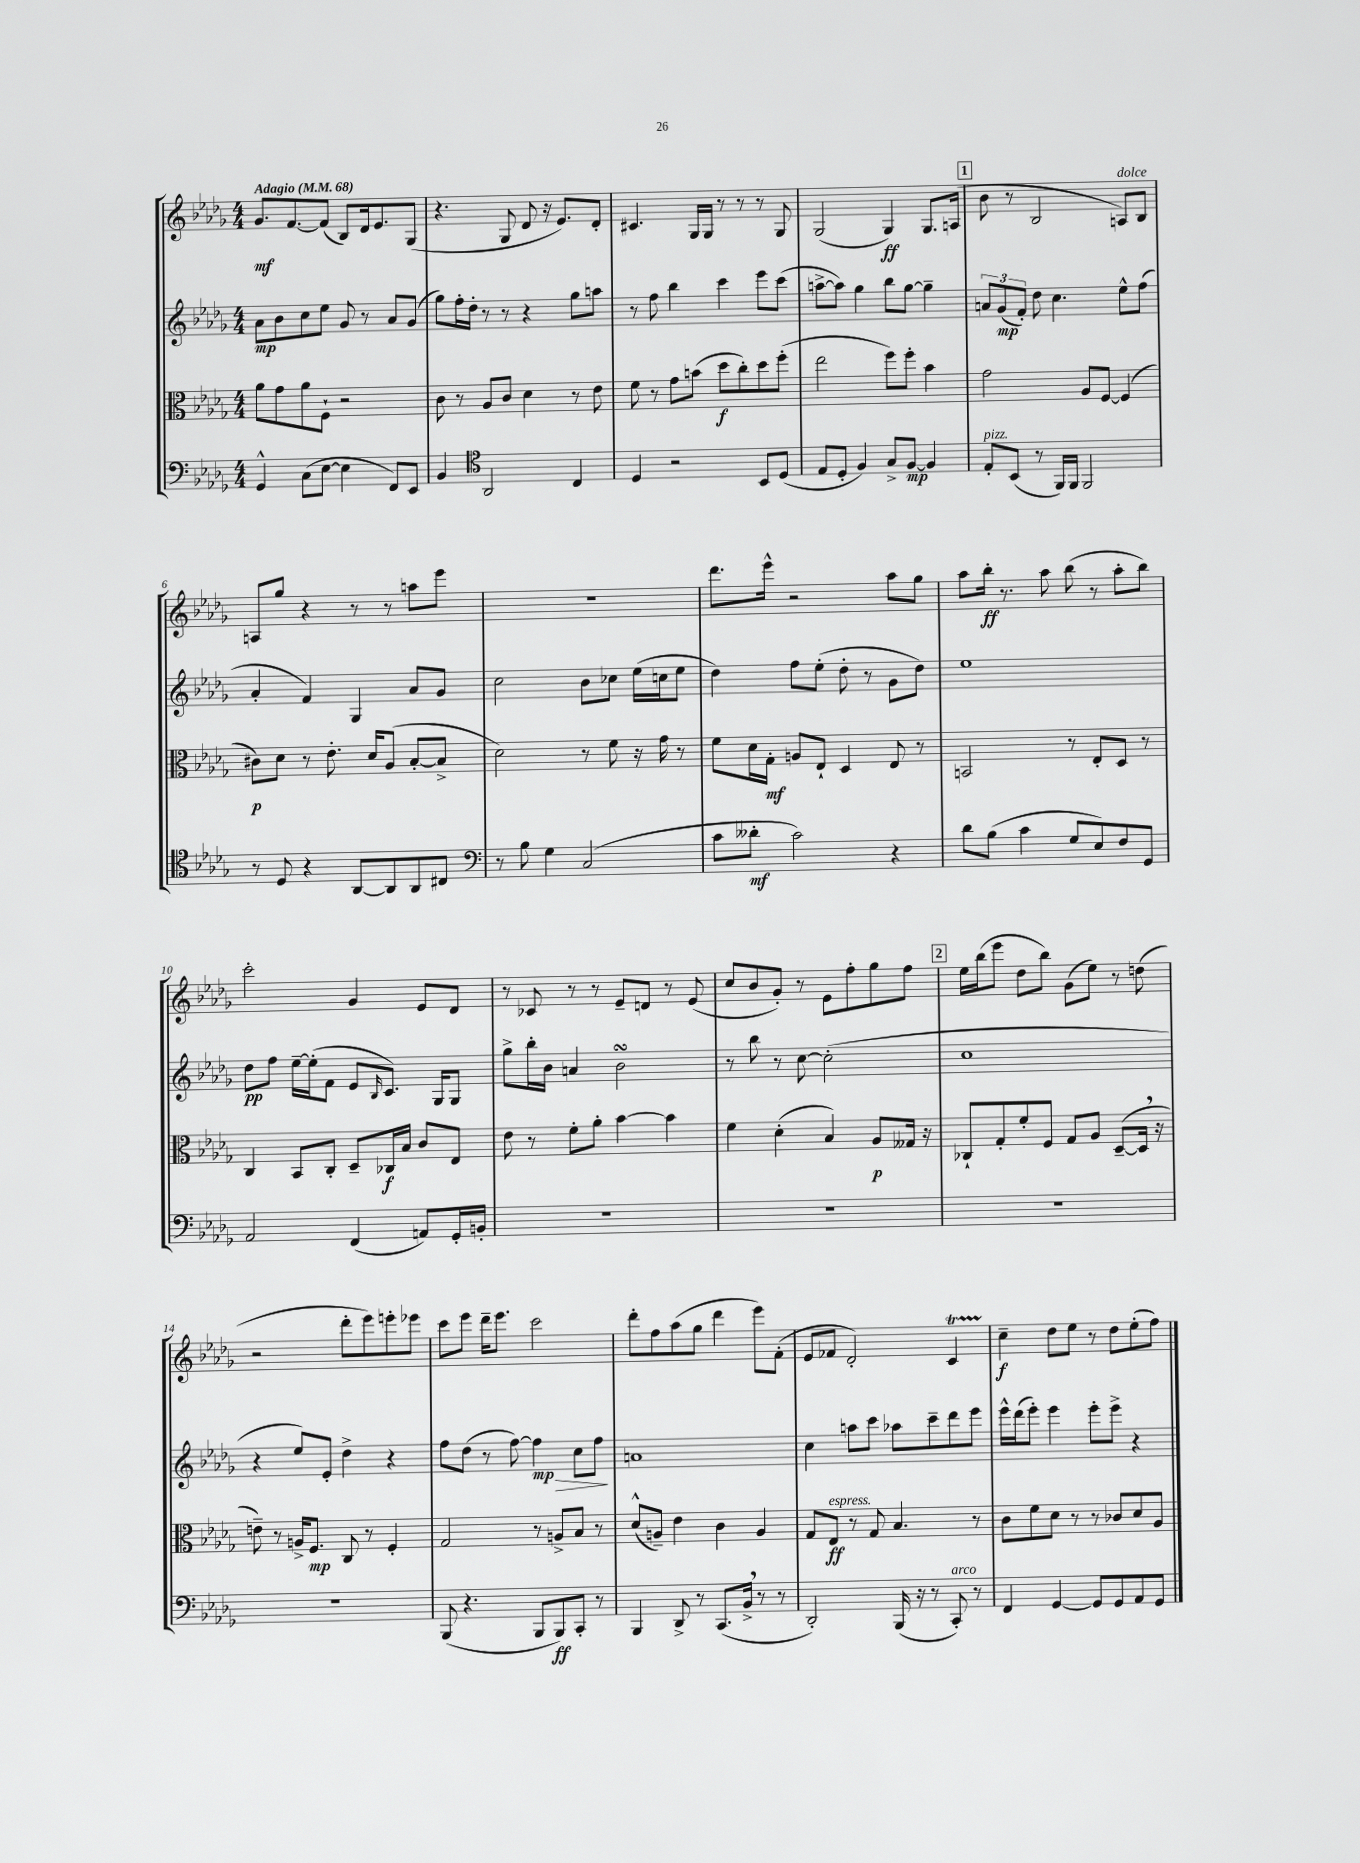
<<
\new StaffGroup <<
\new Staff = "s0" {
    \clef treble \key des \major \numericTimeSignature \time 4/4 \tempo "Adagio" 4 = 68
    ges'8.\mf f'8.~ f'8( bes8) des'16 ees'8. ges8( |
    r4. ges8 des'8 r16 ees'8.) des'8-. |
    cis'4. ges16 ges16 r8 r8 r8 ges8 |
    ges2( ges4\ff) ges8. a16( |
    \mark \markup { \box "1" } bes'8 r8 bes2 a8^\markup { \italic "dolce" }) bes8 |
    a8 ges''8 r4 r8 r8 a''8 ees'''8 |
    R1 |
    des'''8. ees'''16-^ r2 aes''8 ges''8 |
    aes''8 bes''16-.\ff r8. aes''8 bes''8( r8 aes''8-. bes''8) |
    c'''2-. ges'4 ees'8 des'8 |
    r8 ces'8 r8 r8 ees'8-- d'8 r8 ees'8( |
    c''8 bes'8 ges'8-.) r8 ees'8 f''8-. ges''8 f''8 |
    \mark \markup { \box "2" } ees''16 bes''16( ees'''8 des''8 bes''8) ges'8( ees''8) r8 d''8( |
    r2 des'''8-. ees'''8) e'''8-. ees'''8 |
    c'''8 ees'''8 des'''16-- ees'''8. c'''2 |
    des'''8-. f''8 aes''8( ges''8 des'''4 ees'''8) f'8-.( |
    ees'8 fes'8 des'2-.) c'4\startTrillSpan |
    c''4--\stopTrillSpan\f des''8 ees''8 r8 des''8 ees''8-.( f''8) \bar "|." |
}
\new Staff = "s1" {
    \clef treble \key des \major \numericTimeSignature \time 4/4
    aes'8\mp bes'8 c''8 ees''8 ges'8 r8 aes'8 ges'8( |
    ges''8) f''16-. des''16-. r8 r8 r4 ges''8 a''8 |
    r8 f''8 bes''4 c'''4 ees'''8 c'''8( |
    a''8~-> a''8) ges''4 bes''8 ges''8~ ges''4-- |
    \mark \markup { \box "1" } \tuplet 3/2 { a'8 ges'8\mp( f'8-.) } des''8 c''4. ees''8-^ f''8( |
    aes'4-. f'4) ges4 aes'8 ges'8 |
    c''2 bes'8 ces''8 ees''16( c''16 ees''8 |
    des''4) f''8 ees''8-.( des''8-. r8 ges'8 des''8) |
    ees''1 |
    des''8\pp f''8 ees''16~-- ees''16-.( f'8 ees'8 \grace { bes16 } c'8.) ges16 ges8 |
    ges''8-> bes''16-. bes'16 a'4 bes'2\turn |
    r8 bes''8 r8 c''8~ c''2-.( |
    \mark \markup { \box "2" } c''1 |
    r4 ees''8) ees'8-. des''4-> r4 |
    f''8 des''8( r8 f''8~) f''4\mp\> c''8 f''8\! |
    a'1 |
    c''4 a''8 c'''8 aes''8 c'''8-- des'''8 ees'''8 |
    ees'''16-^ des'''16( ees'''8-.) ees'''4 ees'''8-. ees'''8-> r4 \bar "|." |
}
\new Staff = "s2" {
    \clef alto \key des \major \numericTimeSignature \time 4/4
    aes'8 ges'8 aes'8 f8-! r2 |
    c'8 r8 aes8 c'8 des'4 r8 ees'8 |
    f'8 r8 ges'8 b'8( des''8\f c''8-.) des''8 f''8-.( |
    ees''2 f''8) f''8-. bes'4 |
    \mark \markup { \box "1" } ges'2 aes8 f8~ f4( |
    cis'8\p) des'8 r8 ees'8.-. des'16 aes8( bes8~-. bes8-> |
    des'2) r8 f'8 r16 ges'16 r8 |
    f'8 des'16 ges16-.\mf a8 ees8-! des4 ees8 r8 |
    b,2 r8 ees8-. des8 r8 |
    c4 bes,8 c8-. des8-- ces16\f bes16 c'8 ees8 |
    ees'8 r8 f'8-. aes'8-. bes'4~ bes'4 |
    f'4 des'4-.( bes4) aes8\p geses16 r16 |
    \mark \markup { \box "2" } ces8-! ges8-. f'8-. f8 ges8 aes8 des8~--( des16 \breathe r16 |
    e'8--) r8 a16-> f8.\mp c8 r8 f4-. |
    ges2 r8 a8-> bes8 r8 |
    des'8-^( a8--) ees'4 c'4 a4 |
    ges8 ees8\ff^\markup { \italic "espress." } r8 ges8 bes4. r8 |
    c'8 f'8 des'8 r8 r8 ces'8 des'8 aes8 \bar "|." |
}
\new Staff = "s3" {
    \clef bass \key des \major \numericTimeSignature \time 4/4
    ges,4-^ c8( ees8~ ees4 f,8) ees,8 |
    bes,4 \clef tenor aes,2 c4 |
    des4 r2 bes,8 des8( |
    ees8 des8-. f4) ges8-> f8~\mp f4 |
    \mark \markup { \box "1" } ees8-.^\markup { \italic "pizz." } bes,8( r8 f,16) f,16 f,2 |
    r8 des8 r4 aes,8~ aes,8 aes,8 cis8 |
    \clef bass r8 bes8 ges4 c2( |
    c'8 deses'8-.\mf c'2) r4 |
    des'8 bes8( c'4 ges8 ees8) f8 ges,8 |
    aes,2 f,4( a,8) ges,16-. b,16-. |
    R1 |
    R1 |
    \mark \markup { \box "2" } R1 |
    R1 |
    bes,,8( r4. bes,,8 bes,,8\ff) c,8-. r8 |
    bes,,4 des,8-> r8 c,8.( bes,16-> \breathe r8 r8 |
    des,2-.) bes,,16( r16 r8 c,8-.^\markup { \italic "arco" }) r8 |
    f,4 ges,4~ ges,8 ges,8 aes,8 ges,8 \bar "|." |
}
>>
>>
